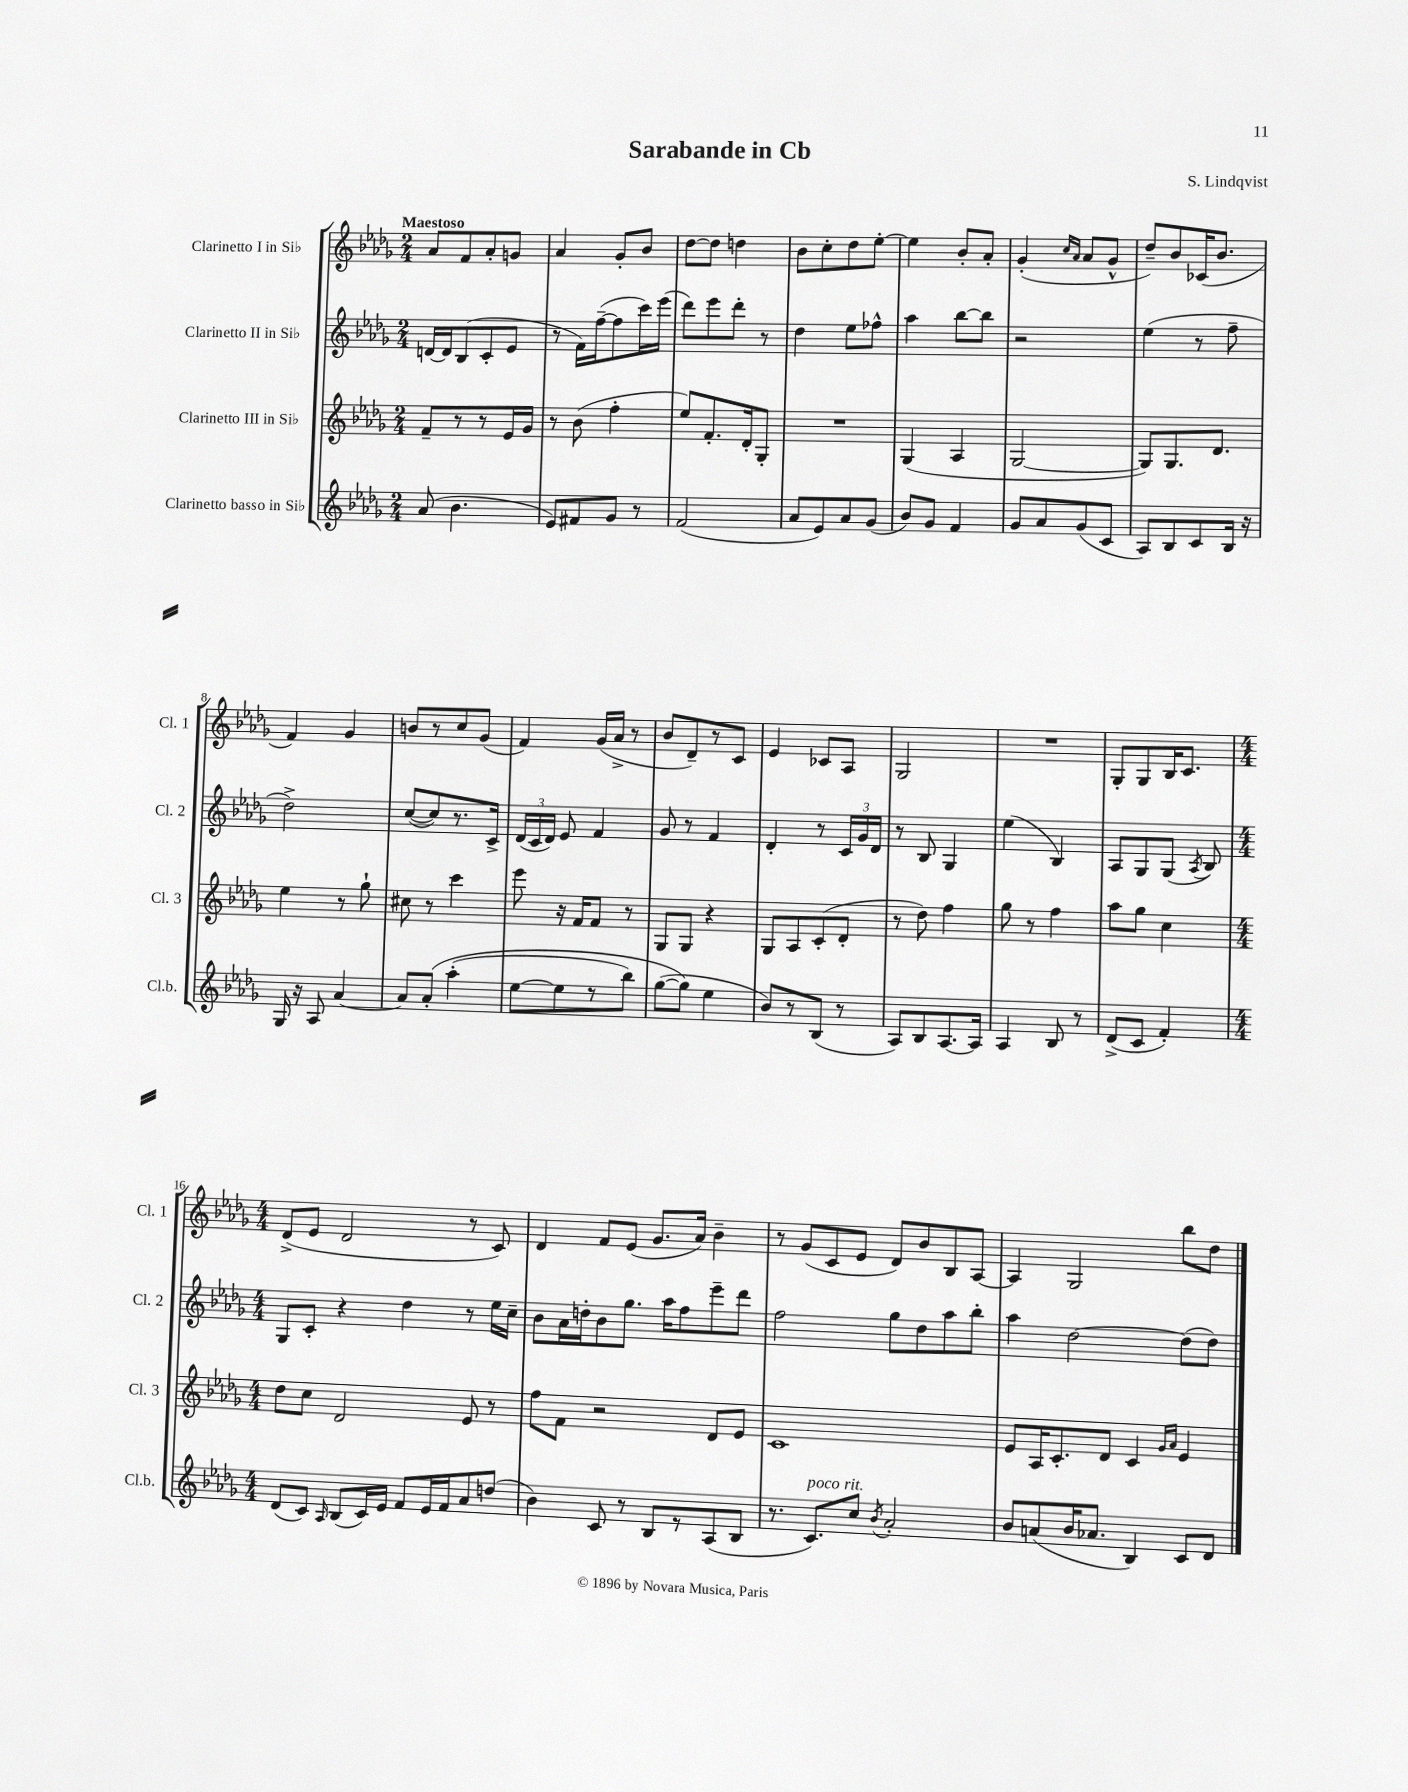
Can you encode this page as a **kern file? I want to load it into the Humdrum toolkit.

**kern	**kern	**kern	**kern
*staff4	*staff3	*staff2	*staff1
*clefG2	*clefG2	*clefG2	*clefG2
*k[b-e-a-d-g-]	*k[b-e-a-d-g-]	*k[b-e-a-d-g-]	*k[b-e-a-d-g-]
*M2/4	*M2/4	*M2/4	*M2/4
(8a-/	8f~/L	[16d/LL	8a-/L
.	.	16d/]J	.
4.b-\	8r	(8B-/	8f/
.	8r	8c'/	8a-'/
.	16e-/L	8e-/J	8g/J
.	16g-/JJ	.	.
=	=	=	=
8e-/L)	8r	8r	4a-/
8f#/	(8b-\	16f\LL)	.
.	.	([16ff~\J	.
8g-/J	4ff'\	8ff\]	8g-'/L
8r	.	16ccc\L)	8b-/J
.	.	(16eee-\JJ	.
=	=	=	=
(2f/	8ee-/L)	8ddd-\L)	[8dd-\L
.	8.f'/	8eee-\	8dd-\]J
.	.	8ddd-'\J	4dd\
.	16d-'/k	.	.
.	8G-'/J	8r	.
=	=	=	=
8a-/L	2r	4dd-\	8b-\L
8e-/)	.	.	8cc'\
8a-/	.	8ee-\L	8dd-\
(8g-/J	.	8ff-^^\J	[8ee-'\J
=	=	=	=
8b-/L)	(4G-/	4aa-\	4ee-\]
8g-/J	.	.	.
4f/	4A-/	[8bb-\L	8b-'/L
.	.	8bb-\]J	8a-'/J
=	=	=	=
8g-/L	[2G-/	2r	(4g-'/
8a-/	.	.	.
.	.	.	16qqcc/LL
.	.	.	16qqa-/JJ
(8g-/	.	.	8a-/L
8c/J	.	.	8g-^^/J
=	=	=	=
8A-/L)	8G-/]L)	(4ee-\	8dd-~/L)
8B-/	8.G-/	.	8b-/
8c/	.	8r	(16c-/K
.	8.d-/J	.	8.b-/J
16B-/Jk	.	8ff~\	.
16r	.	.	.
=	=	=	=
16G-/	4ee-\	2dd-^\)	4f/)
16r	.	.	.
8A-/	.	.	.
[4a-/	8r	.	4g-/
.	8gg-`\	.	.
=	=	=	=
8a-/]L	8cc#\	([8cc/L	8b/L
&(8a-'/J	8r	8cc/])	8r
(4aa-'\	4ccc\	8.r	8cc/
.	.	.	(8g-/J
.	.	16c^/Jk	.
=	=	=	=
[8ee-\L	8eee-\	(24d-/LL	4f/)
.	.	24c/	.
.	.	24d-/JJ)	.
8ee-\]	16r	8e-/	.
.	16f/LK	.	.
8r	8f/J	4f/	(16g-/LL
.	.	.	16a-^/JJ
8bb-\J)	8r	.	8r
=	=	=	=
([8gg-\L	8G-/L	8g-/	8b-/L
8gg-\]J&)	8G-/J	8r	8d-~/)
4ee-\	4r	4f/	8r
.	.	.	8c/J
=	=	=	=
8b-/L)	8G-/L	4d-'/	4e-/
8r	8A-/	.	.
(8B-/J	(8c'/	8r	8c-/L
8r	8d-'/J	24c/LL	8A-/J
.	.	24g-/	.
.	.	24d-/JJ	.
=	=	=	=
8A-/L)	8r	8r	2G-/
8B-/	8dd-\)	8B-/	.
[8.A-/	4ff\	4G-/	.
16A-/]Jk	.	.	.
=	=	=	=
4A-/	8gg-\	(4ee-\	2r
.	8r	.	.
8B-/	4ff\	4B-/)	.
8r	.	.	.
=	=	=	=
(8d-^/L	8aa-\L	8A-/L	8G-'/L
8c/J	8gg-\J	8G-/	8G-/
4f'/)	4cc\	(8G-/J	16B-/K
.	.	.	8.c/J
.	.	8qA-/	.
.	.	8B-/)	.
=	=	=	=
*M4/4	*M4/4	*M4/4	*M4/4
(8d-/L	8dd-\L	8G-/L	(8d-^/L
8c/J)	8cc\J	8c'/J	8e-/J
16qqA-/	.	.	.
(8B-/L	2d-/	4r	2d-/
16c/L)	.	.	.
16e-/JJ	.	.	.
8f/L	.	4dd-\	.
16e-/L	.	.	.
16f/J	.	.	.
8a-/	8e-/	8r	8r
(8dd/J	8r	16ee-\LL	8c/)
.	.	16cc~\JJ	.
=	=	=	=
4b-\)	8ff\L	8b-\L	4d-/
.	8f\J	16a-\L	.
.	.	16dd'\J	.
8c/	2r	8b-\	8f/L
8r	.	8.gg-\J	(8e-/J
8B-/L	.	.	8.g-/L
.	.	16aa-\LK	.
8r	.	8ff\	.
.	.	.	16a-/Jk)
(8A-/	8d-/L	8eee-~\	4b-~\
8B-/J	8e-/J	8ddd-\J	.
=	=	=	=
8.r	1c	2ff\	8r
.	.	.	(8g-/L
8.c/L)	.	.	.
.	.	.	8c/
8cc/J	.	.	8e-/J
8qb-/	.	.	.
2a-'/	.	8gg-\L	8d-/L)
.	.	8dd-\	8b-/
.	.	8aa-\	8B-/
.	.	8bb-'\J	[8A-/J
=	=	=	=
8b-/L	8e-/L	4aa-\	4A-/]
(8a/	16A-/K	.	.
.	8.c'/	.	.
16b-/K	.	[2dd-\	2G-/
8.a-/J	.	.	.
.	8d-/J	.	.
4B-/)	4c/	.	.
.	16qqg-/LL	.	.
.	16qqa-/JJ	.	.
8c/L	4e-/	(8dd-\]L	8bb-\L
8d-/J	.	8dd-\J)	8dd-\J
==	==	==	==
*-	*-	*-	*-
